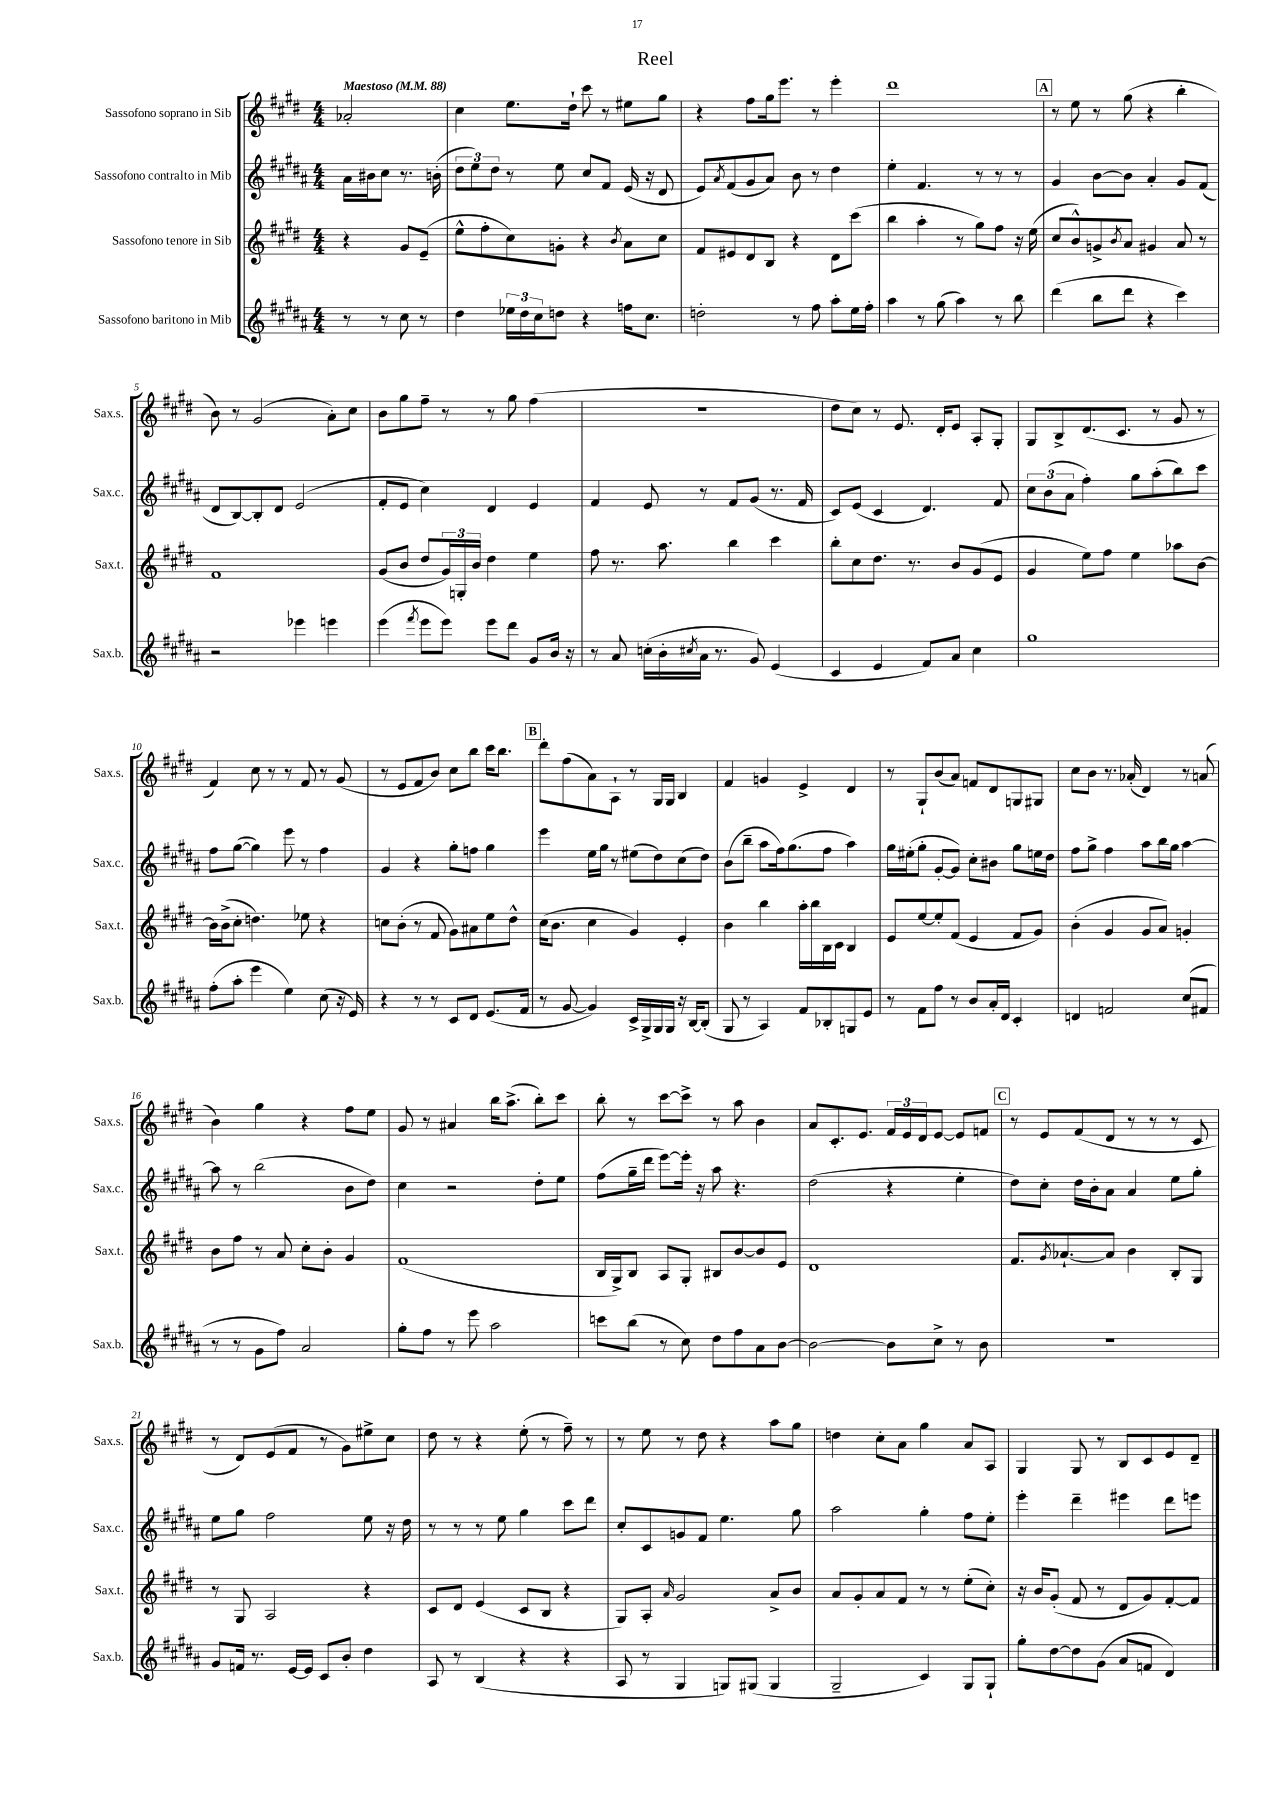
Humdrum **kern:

**kern	**kern	**kern	**kern
*staff4	*staff3	*staff2	*staff1
*clefG2	*clefG2	*clefG2	*clefG2
*k[f#c#g#d#a#]	*k[f#c#g#d#]	*k[f#c#g#d#a#]	*k[f#c#g#d#]
*M4/4	*M4/4	*M4/4	*M4/4
*MM88	*MM88	*MM88	*MM88
8r	4r	16a#	2a-'
.	.	16b#	.
8r	.	8cc#	.
8cc#	8g#	8.r	.
8r	(8e~	.	.
.	.	(16b'	.
=	=	=	=
4dd#	8ee^^	12dd#	4cc#
.	.	12ee)	.
.	8ff#'	.	.
.	.	12dd#	.
24ee-	8cc#)	8r	8.ee
24dd#	.	.	.
24cc#	.	.	.
8dd	8g'	8ee	.
.	.	.	16dd#`
4r	4r	8cc#	8ccc#
.	.	8f#	8r
.	8qb	.	.
16ff	8a	(16e	8ee#
8.cc#	.	16r	.
.	8cc#	8d#	8gg#
=	=	=	=
2dd'	8f#	8e)	4r
.	.	8qa#	.
.	8e#	(8f#	.
.	8d#	8g#	8ff#
.	8B	8a#)	16gg#
.	.	.	8.eee
8r	4r	8b	.
8ff#	.	8r	8r
8aa#'	8d#	4dd#	4eee'
16ee	(8ccc#	.	.
16ff#'	.	.	.
=	=	=	=
4aa#	4bb	4ee'	1ddd#
8r	4aa'	4.f#	.
(8gg#	.	.	.
4aa#)	8r	.	.
.	8gg#)	8r	.
8r	8ff#	8r	.
8bb	16r	8r	.
.	(16ee	.	.
=	=	=	=
(4ddd#	8cc#	4g#	8r
.	8b^^)	.	8ee
8bb	8g^	[8b	8r
.	8qb	.	.
8ddd#	8a	8b]	(8gg#
4r	4g#	4a#'	4r
4ccc#)	8a	8g#	4bb'
.	8r	(8f#	.
=	=	=	=
2r	1f#	8d#	8b)
.	.	[8B)	8r
.	.	8B']	(2g#
.	.	8d#	.
4eee-	.	(2e	.
4eee	.	.	8a')
.	.	.	8cc#
=	=	=	=
(4eee	(8g#	8f#'	8b
.	8b	8e	8gg#
8qfff#	.	.	.
8eee	8dd#	4cc#)	8ff#~
8eee)	24g#)	.	8r
.	24G'	.	.
.	24b	.	.
8eee	4dd#	4d#	8r
8ddd#	.	.	8gg#
8g#	4ee	4e	(4ff#
16b	.	.	.
16r	.	.	.
=	=	=	=
8r	8ff#	4f#	1r
8a#	8.r	.	.
(16cc'	.	8e	.
16b'	8.aa	.	.
8qcc#	.	.	.
16a#	.	8r	.
8.r	.	.	.
.	4bb	8f#	.
8g#)	.	(8g#	.
(4e	4ccc#	8.r	.
.	.	16f#	.
=	=	=	=
4c#	8bb'	8c#)	8dd#
.	8cc#	(8e	8cc#)
4e	8.dd#	4c#	8r
.	.	.	8.e
.	8.r	.	.
8f#)	.	4.d#)	.
.	.	.	16d#'
8a#	8b	.	8e
4cc#	(8g#	.	8A'
.	8e	8f#	8G#'
=	=	=	=
1gg#	4g#	12cc#	8G#
.	.	(12b	.
.	.	.	8B^
.	.	12a#	.
.	8ee)	4ff#')	(8.d#
.	8ff#	.	.
.	.	.	8.c#
.	4ee	8gg#	.
.	.	(8aa#'	8r
.	8aa-	8bb)	8g#
.	[8b	8ccc#	8r
=	=	=	=
(8ff#'	16b]	8ff#	4f#)
.	(16b^	.	.
8aa#'	8cc#'	([8gg#	.
4eee	4.dd)	4gg#])	8cc#
.	.	.	8r
4ee)	.	8eee	8r
.	8ee-	8r	8f#
(8cc#	4r	4ff#	8r
16r	.	.	(8g#
16e)	.	.	.
=	=	=	=
4r	8cc	4g#	8r
.	(8b'	.	8e
8r	8r	4r	8f#
8r	8f#	.	8b)
8c#	8g#)	8gg#'	8cc#
8d#	8a#	8ff	8bb
(8.e	8ee	4gg#	16ccc#
.	.	.	8.bb
.	8dd#^^	.	.
16f#	.	.	.
=	=	=	=
8r	(16cc#	4eee	8ddd#'
.	8.b	.	.
[8g#	.	.	(8ff#
4g#])	4cc#	16ee	8a)
.	.	16gg#	.
.	.	8r	8A`
16c#^	4g#)	(8ee#	8r
16G#^	.	.	.
16G#	.	8dd#)	16G#
16G#	.	.	16G#
16r	4e'	(8cc#	4B
[16B	.	.	.
(8B']	.	8dd#)	.
=	=	=	=
8G#	4b	(8b	4f#
8r	.	8bb~	.
4A#)	4bb	8aa#	4g
.	.	16ff#)	.
.	.	(8.gg#	.
8f#	16aa'	.	4e^
.	16bb	.	.
8B-'	16B	8ff#	.
.	16c#	.	.
8G	4B	4aa#)	4d#
8e	.	.	.
=	=	=	=
8r	8e	16gg#	8r
.	.	(16ee#'	.
8f#	[8ee	8gg#'	8G#`
8ff#	8ee']	[8g#'	(8b
8r	(8f#	8g#])	8a)
8b	4e	8cc#'	8f
16a#'	.	8b#	8d#
16d#	.	.	.
4c#'	8f#	8gg#	8G
.	8g#)	16ee	8G#
.	.	16dd#	.
=	=	=	=
4d	(4b'	8ff#	8cc#
.	.	8gg#^	8b
2f	4g#	4ff#	8.r
.	.	.	(16a-'
.	8g#	8aa#	4d#)
.	8a)	16bb	.
.	.	16gg#	.
(8cc#	4g'	[4aa#	8r
8f#	.	.	(8a
=	=	=	=
8r	8b	8aa#]	4b)
8r	8ff#	8r	.
8g#	8r	(2bb	4gg#
8ff#)	8a	.	.
2a#	8cc#'	.	4r
.	8b'	.	.
.	4g#	8b	8ff#
.	.	8dd#)	8ee
=	=	=	=
8gg#'	(1f#	4cc#	8g#
8ff#	.	.	8r
8r	.	2r	4a#
8eee	.	.	.
2aa#	.	.	16bb
.	.	.	(8.aa^
.	.	8dd#'	8bb')
.	.	8ee	8ccc#
=	=	=	=
8ccc	16B	(8ff#	8bb'
.	16G#^)	.	.
(8bb	8B	16gg#~	8r
.	.	16ddd#	.
8r	8A	[8eee)	[8ccc#
8cc#)	8G#'	16eee']	8ccc#^]
.	.	16r	.
8dd#	8B#	8aa#	8r
8ff#	[8b	4.r	8aa
8a#	8b]	.	4b
[8b	8e	.	.
=	=	=	=
2b_	1d#	(2dd#	8a
.	.	.	8.c#'
.	.	.	8.e
8b]	.	4r	24f#
.	.	.	24e
.	.	.	24d#
8cc#^	.	.	[8e
8r	.	4ee'	8e]
8b	.	.	8f
=	=	=	=
1r	8.f#	8dd#)	8r
.	.	8cc#'	8e
.	8qg#	.	.
.	[8.a-`	.	.
.	.	16dd#	(8f#
.	.	16b'	.
.	8a-]	8a#	8d#
.	4b	4a#	8r
.	.	.	8r
.	8B'	8ee	8r
.	8G#	8gg#'	8c#
=	=	=	=
8g#	8r	8ee	8r
16f	8G#	8gg#	8d#)
8.r	.	.	.
.	2A	2ff#	(8e
[16e	.	.	8f#
16e]	.	.	.
8c#	.	.	8r
8b'	.	.	8g#)
4dd#	4r	8ee	8ee#^
.	.	16r	8cc#
.	.	16dd#	.
=	=	=	=
8A#	8c#	8r	8dd#
8r	8d#	8r	8r
(4B	(4e	8r	4r
.	.	8ee	.
4r	8c#	4gg#	(8ee'
.	8B	.	8r
4r	4r	8ccc#	8ff#~)
.	.	8ddd#	8r
=	=	=	=
8A#	8G#)	8cc#'	8r
8r	8A'	8c#	8ee
.	16qqa	.	.
4G#	2g#	8g	8r
.	.	8f#	8dd#
8G)	.	4.ee	4r
(8G#	.	.	.
4G#	8a^	.	8aa
.	8b	8gg#	8gg#
=	=	=	=
2G#~	8a	2aa#	4dd
.	8g#'	.	.
.	8a	.	8cc#'
.	8f#	.	8a
4c#)	8r	4gg#'	4gg#
.	8r	.	.
8G#	(8ee'	8ff#	8a
8G#`	8cc#')	8ee'	8A
=	=	=	=
8gg#'	16r	4eee'	4G#
.	16b	.	.
[8dd#	(8g#'	.	.
8dd#]	8f#	4ddd#~	8G#
(8g#	8r	.	8r
8a#	8d#	4eee#	8B
8f	8g#)	.	8c#
4d#)	[8f#'	8ddd#	8e
.	8f#]	8eee	8d#~
==	==	==	==
*-	*-	*-	*-
